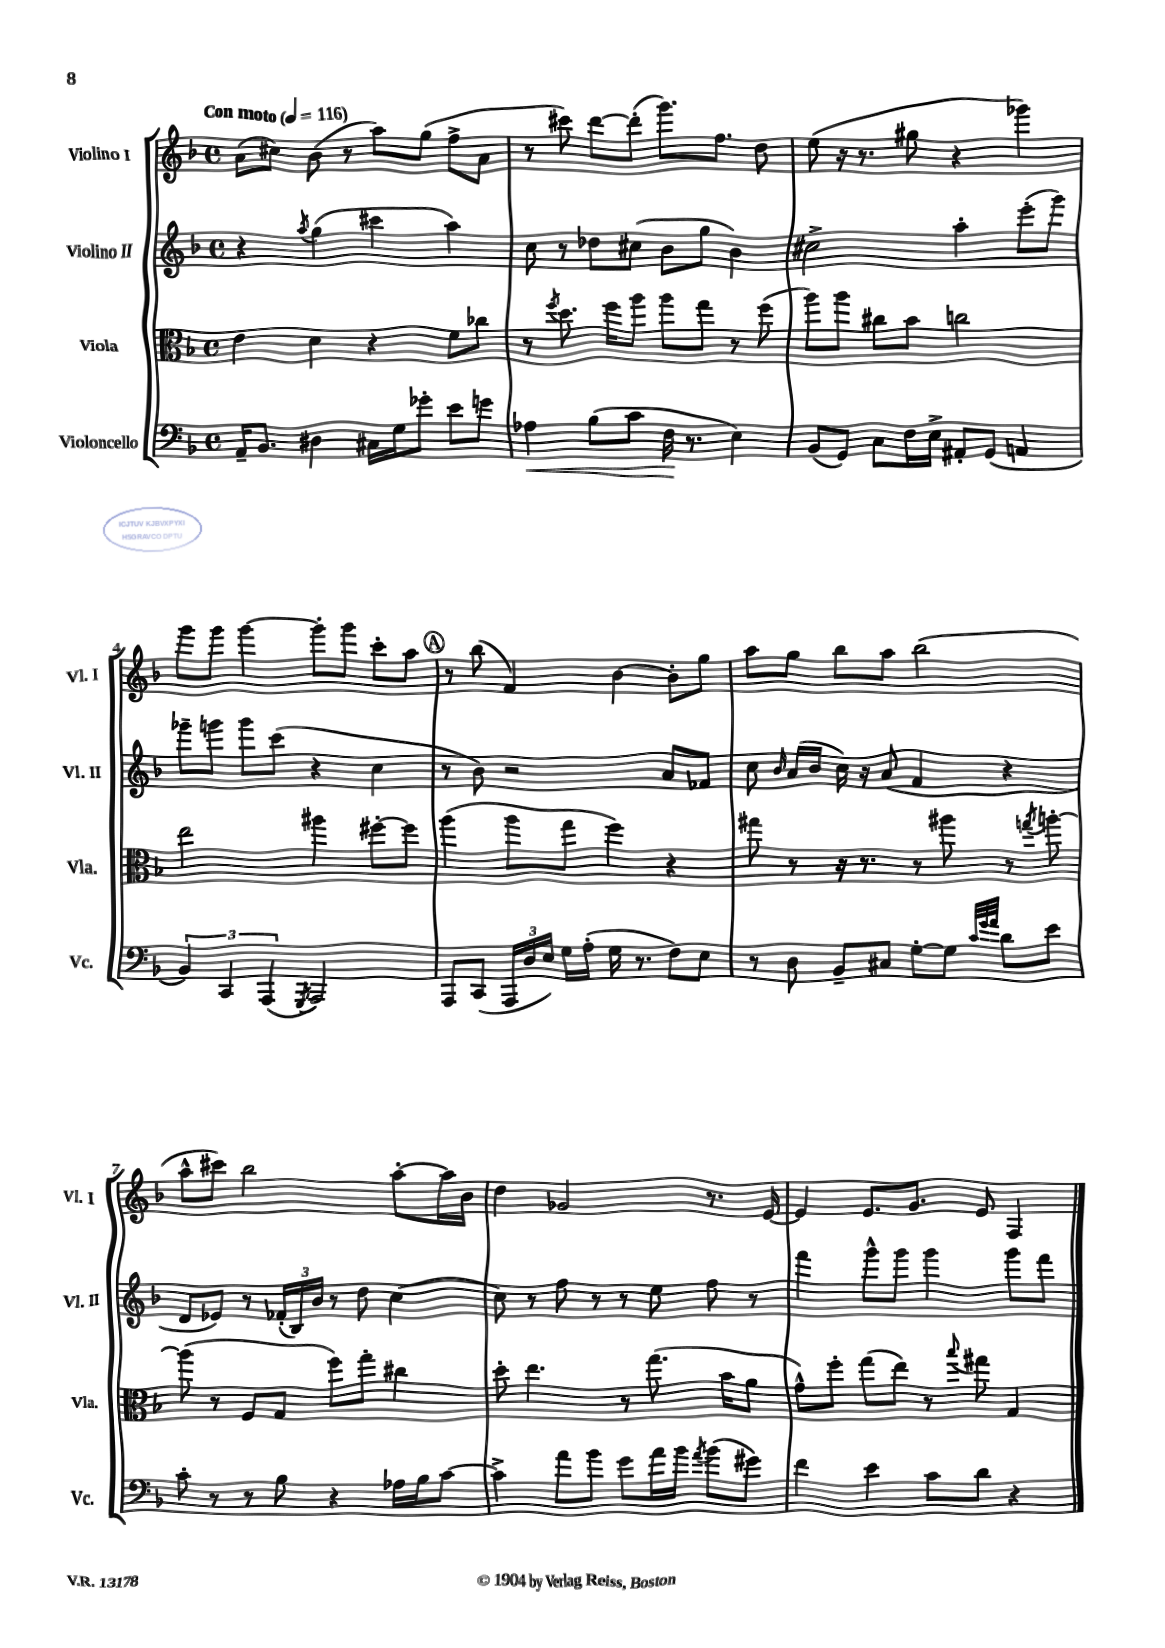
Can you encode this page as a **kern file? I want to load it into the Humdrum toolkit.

**kern	**kern	**kern	**kern
*staff4	*staff3	*staff2	*staff1
*clefF4	*clefC3	*clefG2	*clefG2
*k[b-]	*k[b-]	*k[b-]	*k[b-]
*M4/4	*M4/4	*M4/4	*M4/4
*met(c)	*met(c)	*met(c)	*met(c)
*MM116	*MM116	*MM116	*MM116
16AA~/LK	4e\	4r	(8a\L
8.BB-/J	.	.	.
.	.	.	8cc#\J)
.	.	8qaa/	.
4D#\	4d\	(4gg\	(8b-\
.	.	.	8r
16C#\LL	4r	4ccc#\	8aa\L)
16G\J	.	.	.
8g-'\J	.	.	(8gg\J
8e\L	8f\L	4aa\)	8ff^\L
8g\J	8cc-\J	.	8a\J
=	=	=	=
4A-\	8r	8cc\	8r
.	8qff/	.	.
.	8.dd\	8r	8ccc#\)
(8B-\L	.	8dd-\L	[8ddd\L
.	16ff\LK	.	.
8c\J	8aa\J	(8cc#\J	(8ddd'\]J
16F\	8aa\L	8b-\L	8.ggg\L)
8.r	.	.	.
.	8gg\J	8gg\J	.
.	.	.	8.ff\J
4E\)	8r	4b-\)	.
.	(8ff\	.	8dd\
=	=	=	=
(8BB-/L	8aa\L)	2cc#^\	(8ee\
8GG/J)	8aa\J	.	16r
.	.	.	8.r
8C\L	8cc#\L	.	.
16F\L	8b-\J	.	8gg#\
16E^\JJ	.	.	.
8AA#'/L	2cc\	4aa'\	4r
(8GG/J	.	.	.
4AA/	.	(8eee'\L	4ggg-\)
.	.	8ggg\J)	.
=	=	=	=
6BB-/)	2ee\	8ggg-~\L	8ggg\L
.	.	8ggg\J	8ggg\J
6CC/	.	.	.
.	.	8ggg\L	[4ggg\
(6AAA/	.	.	.
.	.	(8ccc\J	.
8qGGG/	.	.	.
2AAA/)	4aa#\	4r	8ggg'\]L
.	.	.	8ggg\J
.	[8ff#'\L	4cc\	8ccc'\L
.	8ff#\]J	.	8aa\J
=	=	=	=
8AAA/L	(4aa\	8r	8r
(8CC/J	.	8b-\)	(8bb-\
24AAA/LL	8aa\L	2r	4f/)
24D/	.	.	.
24E/JJ)	.	.	.
16G\LL	8gg\J	.	.
(16A'\JJ	.	.	.
16G\	4ff\)	.	[4b-\
8.r	.	.	.
8F\L)	4r	8a/L	8b-'\]L
8E\J	.	8f-/J	8gg\J
=	=	=	=
8r	8gg#\	8cc\	8aa\L
.	.	16qqb-/	.
8D\	8r	(16a/LL	8gg\J
.	.	16b-/JJ	.
8BB-~/L	16r	16cc\)	8bb-\L
.	8.r	16r	.
8C#/J	.	(8a/	8aa\J
[8G'\L	8r	4f/	(2bb-\
8G\]J	8aa#\	.	.
32qqc/LLL	.	.	.
32qqg/	.	.	.
32qqa/JJJ	.	.	.
8d\L	8r	4r	.
.	8qgg/	.	.
8e\J	[8aa'\	.	.
=	=	=	=
8c'\	(8aa\]	8d/L	8aa^^\L
8r	8r	8e-/J)	8ccc#\J)
8r	8F/L	8r	2bb-\
8B-\	8G/J	(24f-'/LL	.
.	.	24B-/)	.
.	.	24b-/JJ	.
4r	8ff\L)	8r	.
.	8gg'\J	8dd\	.
16A-\LL	4cc#\	[4cc\	[8aa'\L
16B-\J	.	.	.
[8c\J	.	.	16aa\]L
.	.	.	16b-\JJ
=	=	=	=
4c^\]	8dd'\	8cc\]	4dd\
.	4.ee\	8r	.
8a\L	.	8ff\	2g-/
8b-\J	.	8r	.
8g\L	8r	8r	.
16a\L	(8.gg\	8ee\	.
16b-\JJ	.	.	.
8qa/	.	.	.
(8b-\L	.	8ff\	8.r
.	16b-\LK	.	.
8g#\J)	8a\J	8r	.
.	.	.	[16e/
=	=	=	=
4f\	8g^^\L)	4fff\	4e/]
.	8ff'\J	.	.
4e\	(8gg\L	8ggg^^\L	8.e/L
.	8ee\J)	8ggg\J	.
.	.	.	8.g/J
8c\L	8r	4ggg\	.
.	8qqbb-/	.	.
8d\J	8gg#\	.	8e/
4r	4G/	8ggg\L	4F/
.	.	8fff\J	.
==	==	==	==
*-	*-	*-	*-
